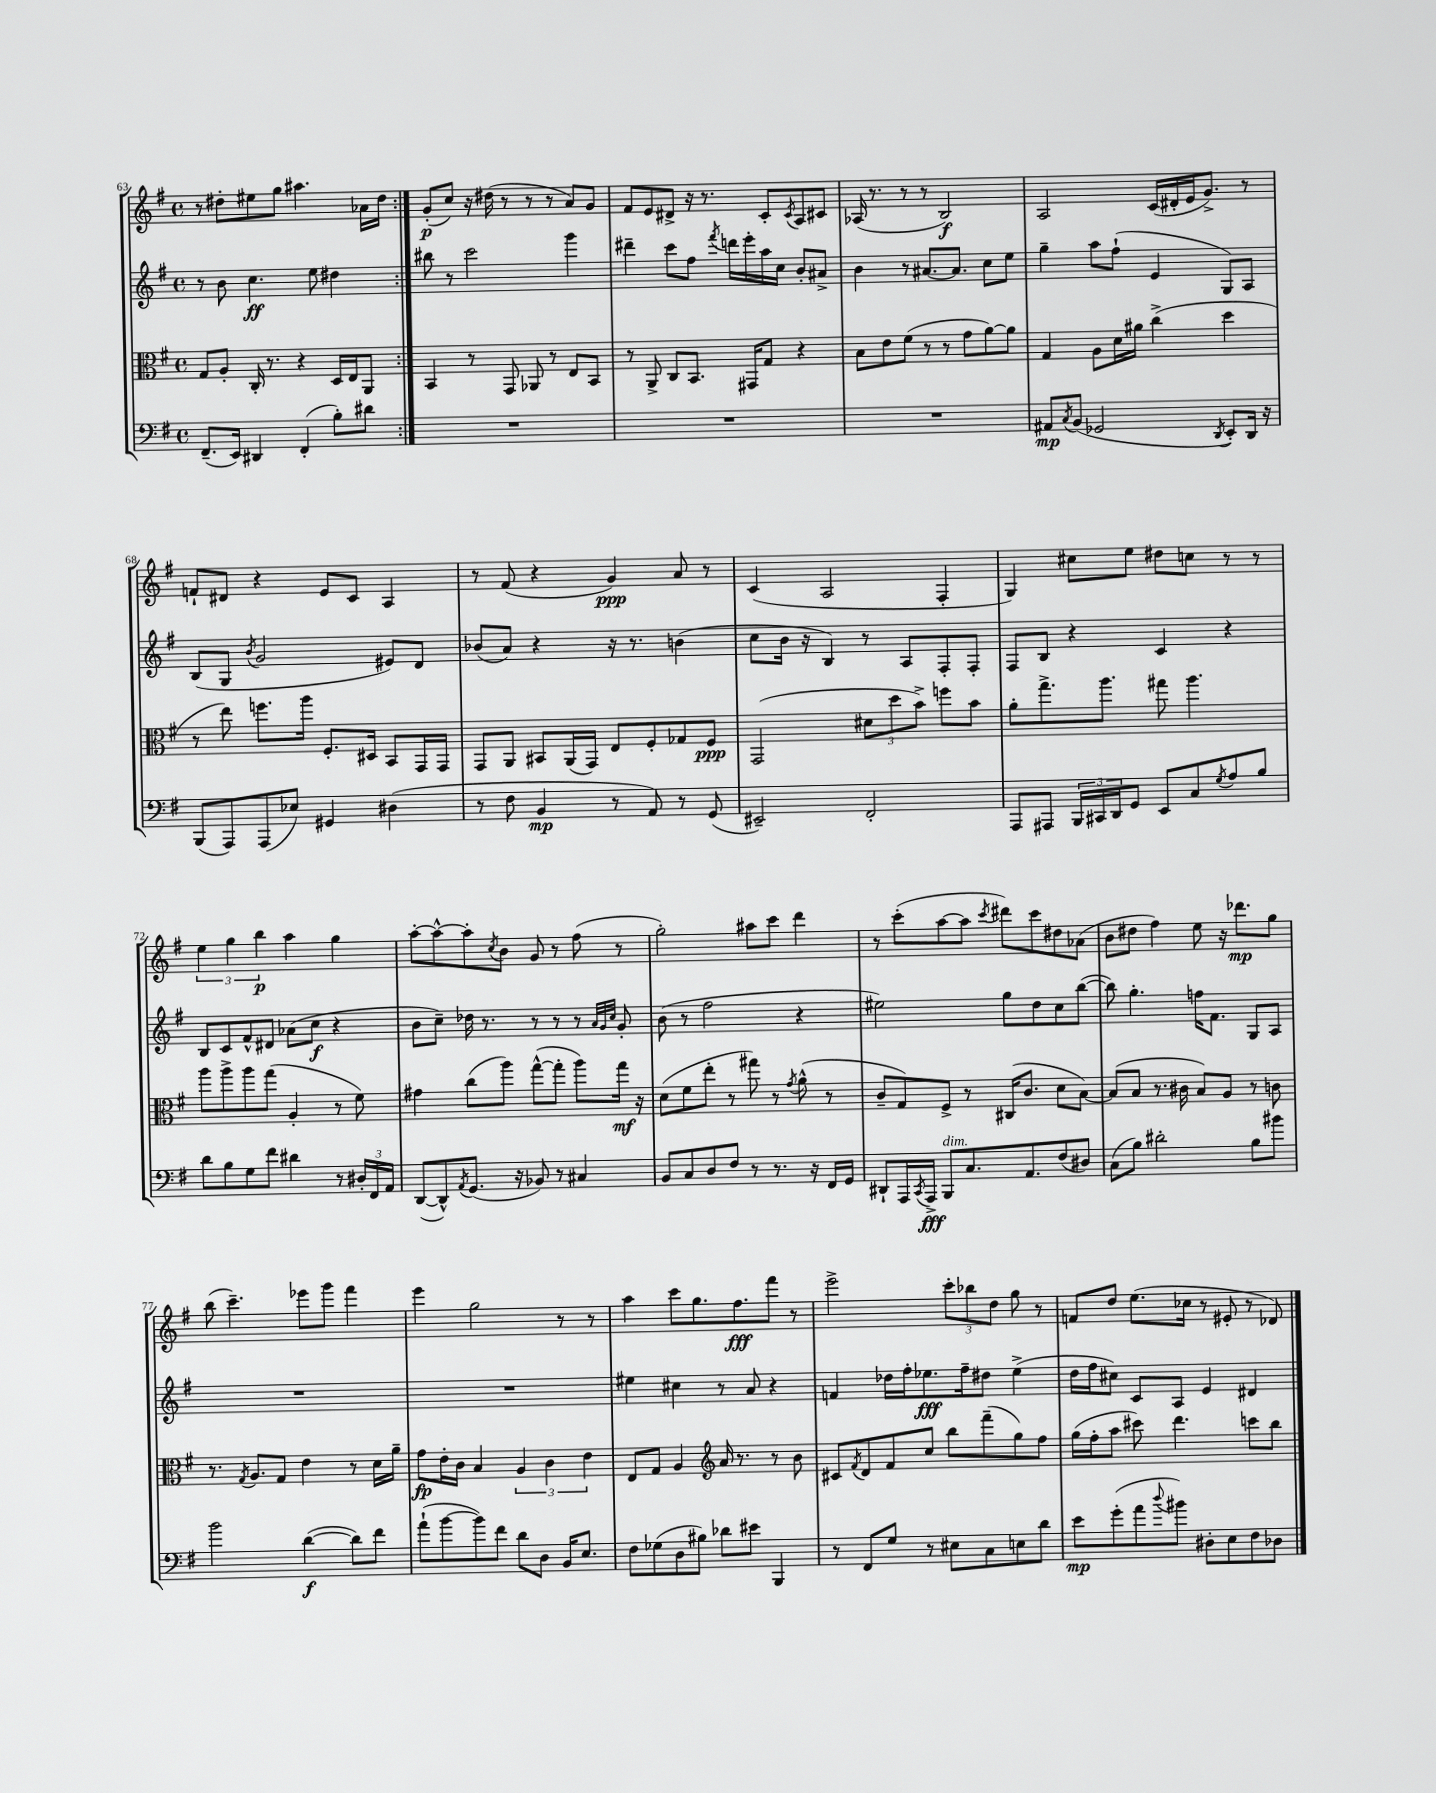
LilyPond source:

<<
\new StaffGroup <<
\new Staff = "s0" {
    \clef treble \key g \major \defaultTimeSignature \time 4/4
    \repeat volta 2 { r8 dis''8-. eis''8 g''8 ais''4. aes'16 dis''16 | }
    g'8-.\p( c''8) r16 dis''16( r8 r8 r8 a'8) g'8 |
    fis'8 e'8 dis'8-> r16 r8. c'8-. \acciaccatura { c'8 } a8 cis'8 |
    aes16( r8. r8 r8 b2\f) |
    a2 c'16( dis'16-. e'16 g'8.->) r8 |
    f'8-! dis'8 r4 e'8 c'8 a4 |
    r8 fis'8( r4 g'4\ppp) a'8 r8 |
    c'4( a2 fis4-. |
    g4) cis''8 e''8 dis''8 c''8 r8 r8 |
    \tuplet 3/2 { e''4 g''4 b''4\p } a''4 g''4 |
    a''8~-. a''8~-^ a''8-. \acciaccatura { c''8 } b'8 g'8 r8 fis''8( r8 |
    g''2-.) ais''8 c'''8 d'''4 |
    r8 c'''8-.( a''8~ a''8 \acciaccatura { c'''8 } dis'''8) c'''8 dis''8 aes'8( |
    b'8 dis''8 fis''4) e''8 r16 des'''8.\mp g''8 |
    b''8( c'''4.--) ees'''8 g'''8 fis'''4 |
    e'''4 g''2 r8 r8 |
    a''4 c'''8 g''8. fis''8.\fff fis'''8 r8 |
    e'''2-> \tuplet 3/2 { c'''8-. bes''8 d''8 } g''8 r8 |
    f'8 d''8 e''8.( ces''16 r8 eis'8-. r8 des'8) \bar "|." |
}
\new Staff = "s1" {
    \clef treble \key g \major \defaultTimeSignature \time 4/4
    \repeat volta 2 { r8 b'8 c''4.\ff e''8 dis''4 | }
    bis''8 r8 c'''2 g'''4 |
    dis'''4-- c'''8 fis''8 \acciaccatura { fis'''8 } d'''16 e'''16-. a''16 c''16 b'8-. ais'8-> |
    b'4 r8 ais'8.~ ais'8. c''8 e''8 |
    g''4-- a''8 fis''8-!( e'4 g8) a8 |
    b8( g8 \acciaccatura { b'8 } g'2 eis'8) d'8 |
    bes'8( a'8) r4 r16 r8. b'4( |
    c''8 b'16 r16 b4) r8 a8 fis8-. fis8-. |
    fis8 b8 r4 c'4 r4 |
    b8 c'8 fis'8-^ dis'8 aes'8( c''8\f r4 |
    b'8 c''8--) des''16 r8. r8 r8 r8 \grace { a'32 g'32 c''32 } g'8-. |
    b'8( r8 fis''2 r4 |
    eis''2) g''8 d''8 c''8 b''8~( |
    b''8) g''4.-. f''16 fis'8. g8 a8 |
    R1 |
    R1 |
    eis''4 cis''4 r8 a'8 r4 |
    f'4 des''16 fis''16-. ees''8.\fff fis''16-- dis''8 ees''4->( |
    d''16 fis''16 cis''8) c'8 a8 e'4 dis'4 \bar "|." |
}
\new Staff = "s2" {
    \clef alto \key g \major \defaultTimeSignature \time 4/4
    \repeat volta 2 { g8 a8-. c16-. r8. r4 d16 e16 a,8 | }
    b,4 r8 g,8 aes,8 r8 e8 b,8 |
    r8 a,8-> c8 b,8. gis,16 g8 r4 |
    b8 e'8 fis'8( r8 r8 g'8 a'8~) a'8 |
    g4 a8 d'16 ais'16 c''4->( d''4 |
    r8 e''8) f''8. a''16 fis8.-. dis16 b,8 g,16 g,16 |
    g,8 a,8 bis,8 a,16( g,16) e8 fis8-. ges8 fis8\ppp |
    g,2( \tuplet 3/2 { dis'8 d''8 b'8->) } f''8 b'8 |
    a'8-. g''8.-> a''8. gis''8 a''4. |
    a''8 a''8-> a''8 g''8( a4-. r8 fis'8) |
    gis'4 c''8( a''8) g''8~-^( g''8-. a''8) g''16\mf r16 |
    d'8( fis'8 e''8-. r8 gis''8) r8 \acciaccatura { g'8 } a'8-^( r8 |
    c'8-- g8) fis8-> r8 cis16( c'8. d'8 b8~) |
    b8( b8 r8. cis'16 b8) a8 r8 c'8 |
    r8. \acciaccatura { g8 } a8. g8 e'4 r8 d'16 a'16-- |
    g'8\fp e'16-. c'16 b4 \tuplet 3/2 { a4 c'4 e'4 } |
    e8 g8 a4 \clef treble a'16 r8. r8 b'8 |
    cis'8 \acciaccatura { fis'8 } d'8 fis'8 c''8 b''8 fis'''8--( g''8) fis''8 |
    g''16( fis''16-. a''8 cis'''8) d'''4. c'''8 b''8 \bar "|." |
}
\new Staff = "s3" {
    \clef bass \key g \major \defaultTimeSignature \time 4/4
    \repeat volta 2 { fis,8.--( e,16) dis,4 fis,4-.( b8-.) dis'8 | }
    R1 |
    R1 |
    R1 |
    ais,8\mp \acciaccatura { c8 } b,8( ges,2 \acciaccatura { d,8 } e,8-.) d,16 r16 |
    b,,8( a,,8) a,,8( ees8) gis,4 dis4( |
    r8 fis8 b,4\mp r8 a,8) r8 g,8( |
    eis,2--) fis,2-. |
    a,,8 ais,,8 \tuplet 3/2 { b,,16 cis,16 d,16 } g,8 e,8 c8 \acciaccatura { g8 } a8 b8 |
    d'8 b8 g8 fis'8 dis'4 r8 \tuplet 3/2 { dis16-. fis,16 a,16 } |
    d,8~( d,8-^) \acciaccatura { a,8 } g,8.( r16 bes,8) r8 cis4 |
    b,8 c8 d8 fis8 r8 r8. r16 fis,16 g,16 |
    dis,8-! a,,16 \acciaccatura { c,8 } a,,16->\fff b,,8^\markup { \italic "dim." } c8. a,8. fis8( dis8) |
    c8( b8) dis'2-. b8 bis'8 |
    b'2 d'4~\f( d'8) fis'8 |
    a'8-!( b'8~ b'8) fis'8 d'8 d8 b,16 e8. |
    fis8 ges8( d8 bis8) des'8 eis'8 b,,4 |
    r8 fis,8 g8 r8 eis8 c8 e8 d'8 |
    e'8\mp g'8-.( a'8 \appoggiatura { d''8 } bis'8) dis8-. e8 fis8 des8 \bar "|." |
}
>>
>>
\layout { \context { \Score currentBarNumber = #63 } }
